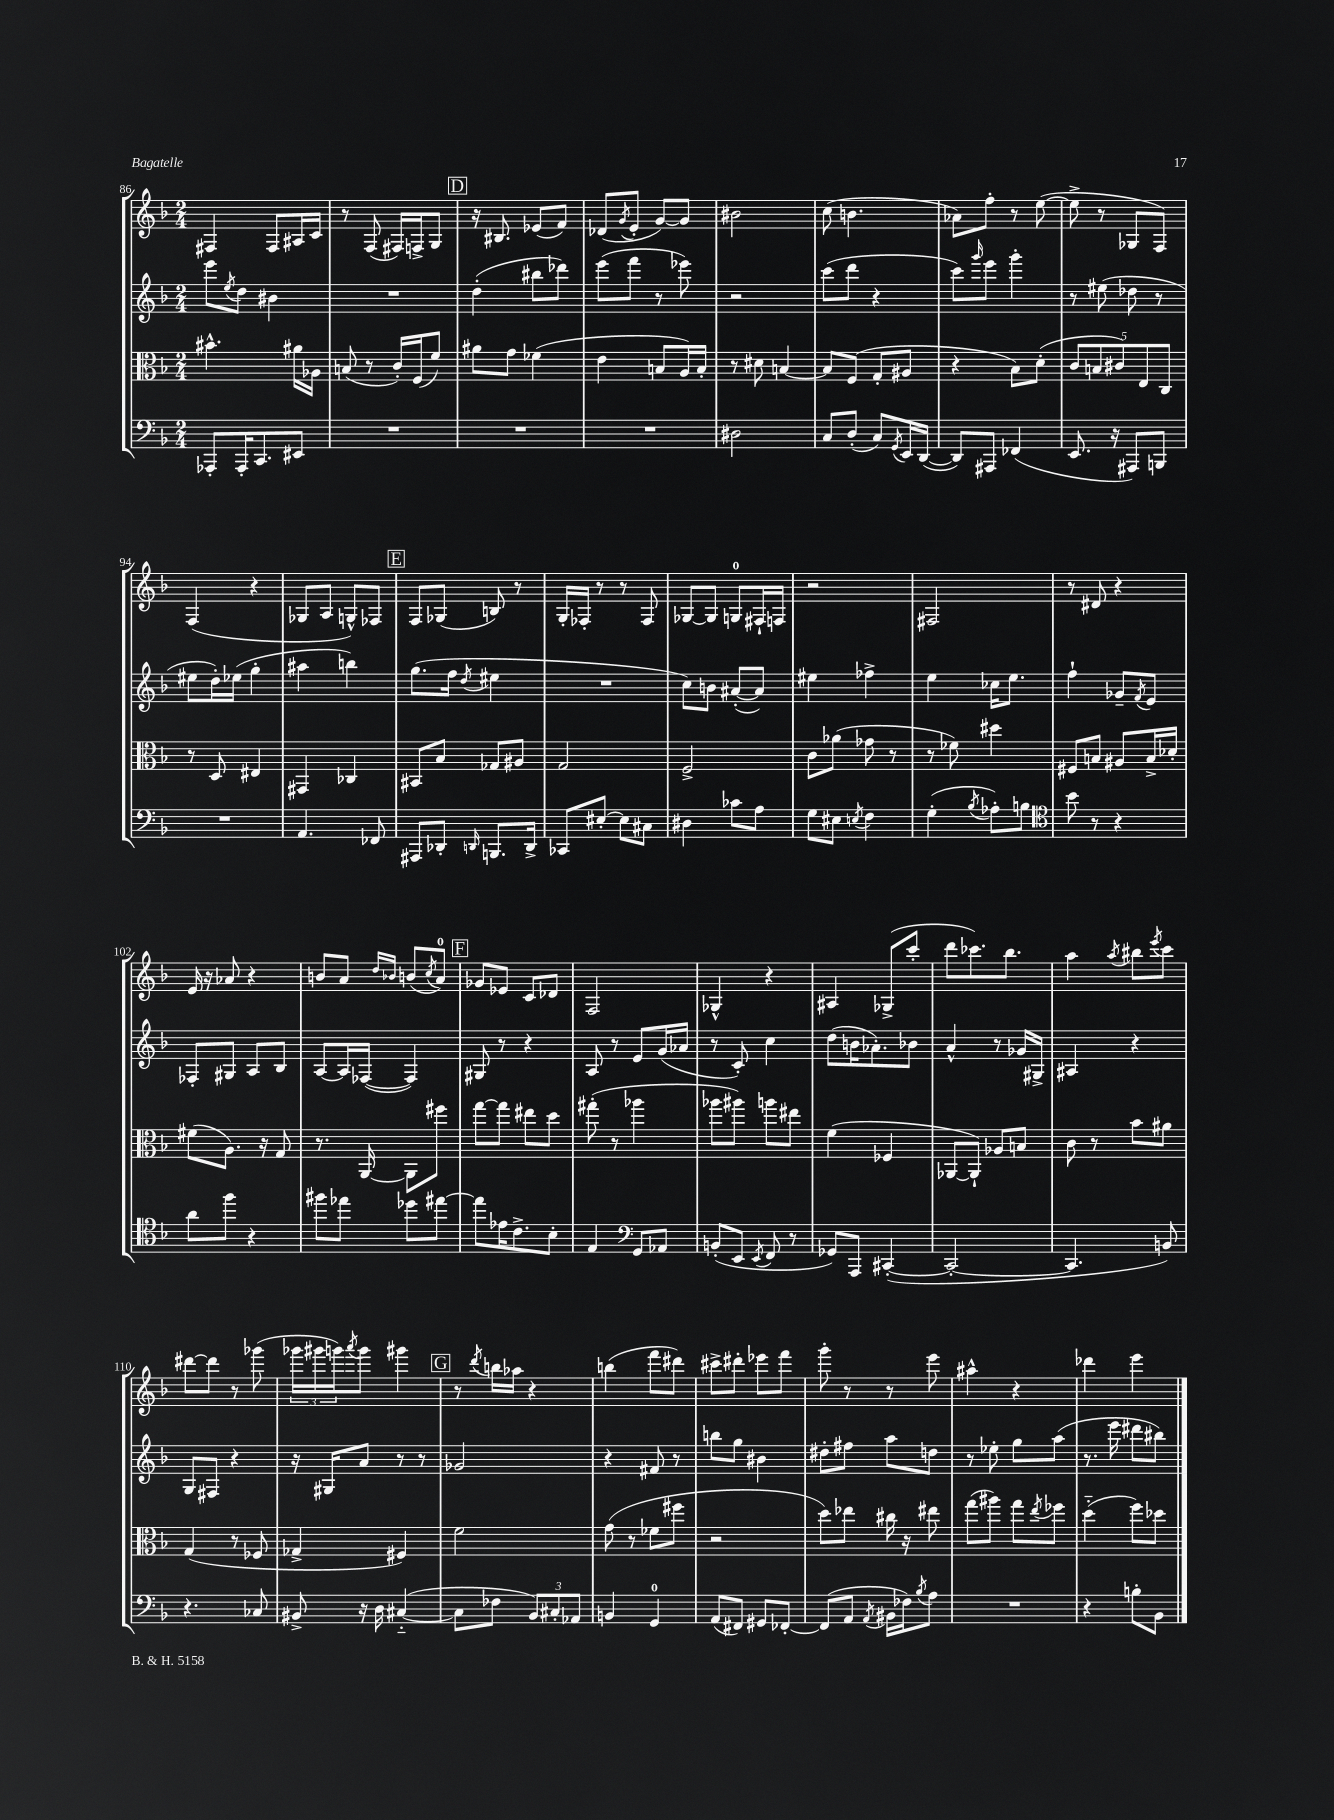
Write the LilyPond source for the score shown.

<<
\new StaffGroup <<
\new Staff = "s0" {
    \clef treble \key f \major \numericTimeSignature \time 2/4
    fis4 fis8 ais16 c'16 |
    r8 f8( fis16) f16-> g8 |
    \mark \markup { \box "D" } r16 bis8. ees'8( f'8) |
    des'8( \acciaccatura { g'8 } e'8-. g'8~) g'8 |
    bis'2 |
    c''8( b'4. |
    aes'8) f''8-. r8 e''8~( |
    e''8-> r8 ges8 f8) |
    f4( r4 |
    ges8 a8 g8-^) fes8 |
    \mark \markup { \box "E" } f8 ges8( b8) r8 |
    g16-. fes16-. r8 r8 fes8 |
    ges8~ ges8 g8-0 fis16-! f16 |
    r2 |
    fis2 |
    r8 dis'8 r4 |
    e'16 r16 aes'8 r4 |
    b'8 a'8 \grace { d''16 bes'16 } b'8( \acciaccatura { c''8 } a'8-0) |
    \mark \markup { \box "F" } ges'8 ees'8 c'8 des'8 |
    f2 |
    ges4-^ r4 |
    ais4 ges8->( c'''8-. |
    d'''8 ces'''8.) bes''8. |
    a''4 \acciaccatura { a''8 } bis''8 \acciaccatura { e'''8 } c'''8 |
    dis'''8~ dis'''8 r8 ges'''8( |
    \tuplet 3/2 { ges'''16 gis'''16 g'''16) } \acciaccatura { a'''8 } g'''8 gis'''4 |
    \mark \markup { \box "G" } r8 \acciaccatura { d'''8 } b''16 aes''16 r4 |
    b''4( f'''8 dis'''8) |
    cis'''8-> dis'''8-. ees'''8 f'''8 |
    g'''8-. r8 r8 e'''8 |
    ais''4-^ r4 |
    des'''4 e'''4 \bar "|." |
}
\new Staff = "s1" {
    \clef treble \key f \major \numericTimeSignature \time 2/4
    e'''8 \acciaccatura { e''8 } d''8 bis'4 |
    R2 |
    \mark \markup { \box "D" } d''4-.( bis''8 des'''8) |
    e'''8( f'''8 r8 ees'''8) |
    r2 |
    c'''8( d'''8 r4 |
    c'''8) \grace { g'''16 } e'''8 g'''4-. |
    r8 eis''8( des''8 r8 |
    eis''8 d''16-.) ees''16( g''4-. |
    ais''4 b''4) |
    \mark \markup { \box "E" } g''8.( f''16 \acciaccatura { d''8 } eis''4 |
    R2 |
    c''8) b'8 ais'8~-.( ais'8) |
    eis''4 fes''4-> |
    e''4 ces''16 e''8. |
    f''4-! ges'8-- \acciaccatura { f'8 } e'8 |
    fes8-. gis8 a8 bes8 |
    a8~ a16 fes16~( fes4) |
    \mark \markup { \box "F" } gis8 r8 r4 |
    a8 r8 e'8 g'16( aes'16 |
    r8 c'8-.) c''4 |
    d''8( b'16 aes'8.-.) bes'8 |
    a'4-^ r8 ges'16 gis16-> |
    ais4 r4 |
    g8 fis8 r4 |
    r16 gis16 a'8 r8 r8 |
    \mark \markup { \box "G" } ges'2 |
    r4 fis'8 r8 |
    b''8 g''8 bis'4 |
    dis''8-. fis''8 a''8 d''8 |
    r8 ees''8-. g''8 a''8( |
    r8. e'''16 dis'''8 bis''8) \bar "|." |
}
\new Staff = "s2" {
    \clef alto \key f \major \numericTimeSignature \time 2/4
    bis'4.-^ ais'16 aes16 |
    b8( r8 c'16-.) f16( f'8) |
    \mark \markup { \box "D" } ais'8 g'8 fes'4( |
    e'4 b8 a16) b16-. |
    r8 dis'8 b4~ |
    b8 f8( g8-. ais8 |
    r4 bes8) d'8-.( |
    \tuplet 5/4 { c'8 b8 cis'8) e8 c8 } |
    r8 d8 eis4 |
    gis,4 ces4 |
    \mark \markup { \box "E" } bis,8 bes8 ges8 ais8 |
    g2 |
    f2-> |
    c'8 aes'8( ges'8 r8 |
    r8 fes'8) dis''4 |
    fis8 b8 ais8 b16-> des'16-. |
    fis'8( a8.) r16 g8 |
    r8. a,16~ a,8 fis''8 |
    \mark \markup { \box "F" } g''8~ g''8 eis''8 d''8 |
    gis''8-.( r8 aes''4 |
    aes''8 ais''8) a''8 eis''8 |
    f'4( fes4 |
    aes,8~ aes,8-!) aes8 b8 |
    c'8 r8 bes'8 ais'8 |
    g4( r8 fes8 |
    ges4-> fis4) |
    \mark \markup { \box "G" } f'2 |
    g'8( r8 fes'8 fis''8 |
    r2 |
    d''8) ees''8 cis''16 r16 eis''8 |
    g''8( ais''8) g''8 \acciaccatura { e''8 } fes''8 |
    d''4-_( f''8) des''8 \bar "|." |
}
\new Staff = "s3" {
    \clef bass \key f \major \numericTimeSignature \time 2/4
    aes,,8-. aes,,16-. c,8. eis,8 |
    R2 |
    \mark \markup { \box "D" } R2 |
    R2 |
    dis2 |
    c8 d8-.( c8) \acciaccatura { g,8 } e,16 d,16~( |
    d,8) ais,,8 fes,4( |
    e,8. r16 ais,,8) b,,8 |
    R2 |
    a,4. fes,8 |
    \mark \markup { \box "E" } ais,,8 des,8-. \grace { d,16 } b,,8. d,16-> |
    ces,8 eis8~-. eis8 cis8 |
    dis4 ces'8 a8 |
    g8 eis8 \acciaccatura { e8 } f4 |
    g4-.( \acciaccatura { bes8 } aes8-.) b8 |
    \clef tenor bes'8 r8 r4 |
    a'8 f''8 r4 |
    fis''8 ees''8 des''8 eis''8~ |
    \mark \markup { \box "F" } eis''8 ees'16 c'8.-> bes8-. |
    e4 \clef bass g,8 aes,8 |
    b,8-.( e,8 \acciaccatura { e,8 } f,8 r8 |
    ges,8) a,,8 cis,4~-.( |
    cis,2~-. |
    cis,4. b,8) |
    r4. ces8 |
    bis,8-> r16 d16 cis4~-_( |
    \mark \markup { \box "G" } cis8 fes8 \tuplet 3/2 { bes,8) cis8-. aes,8 } |
    b,4 g,4-0 |
    a,8( fis,8) gis,8 fes,8~-. |
    fes,8( a,8 \acciaccatura { a,8 } bis,16 fes16) \acciaccatura { bes8 } a8 |
    R2 |
    r4 b8-. bes,8 \bar "|." |
}
>>
>>
\layout { \context { \Score currentBarNumber = #86 } }
